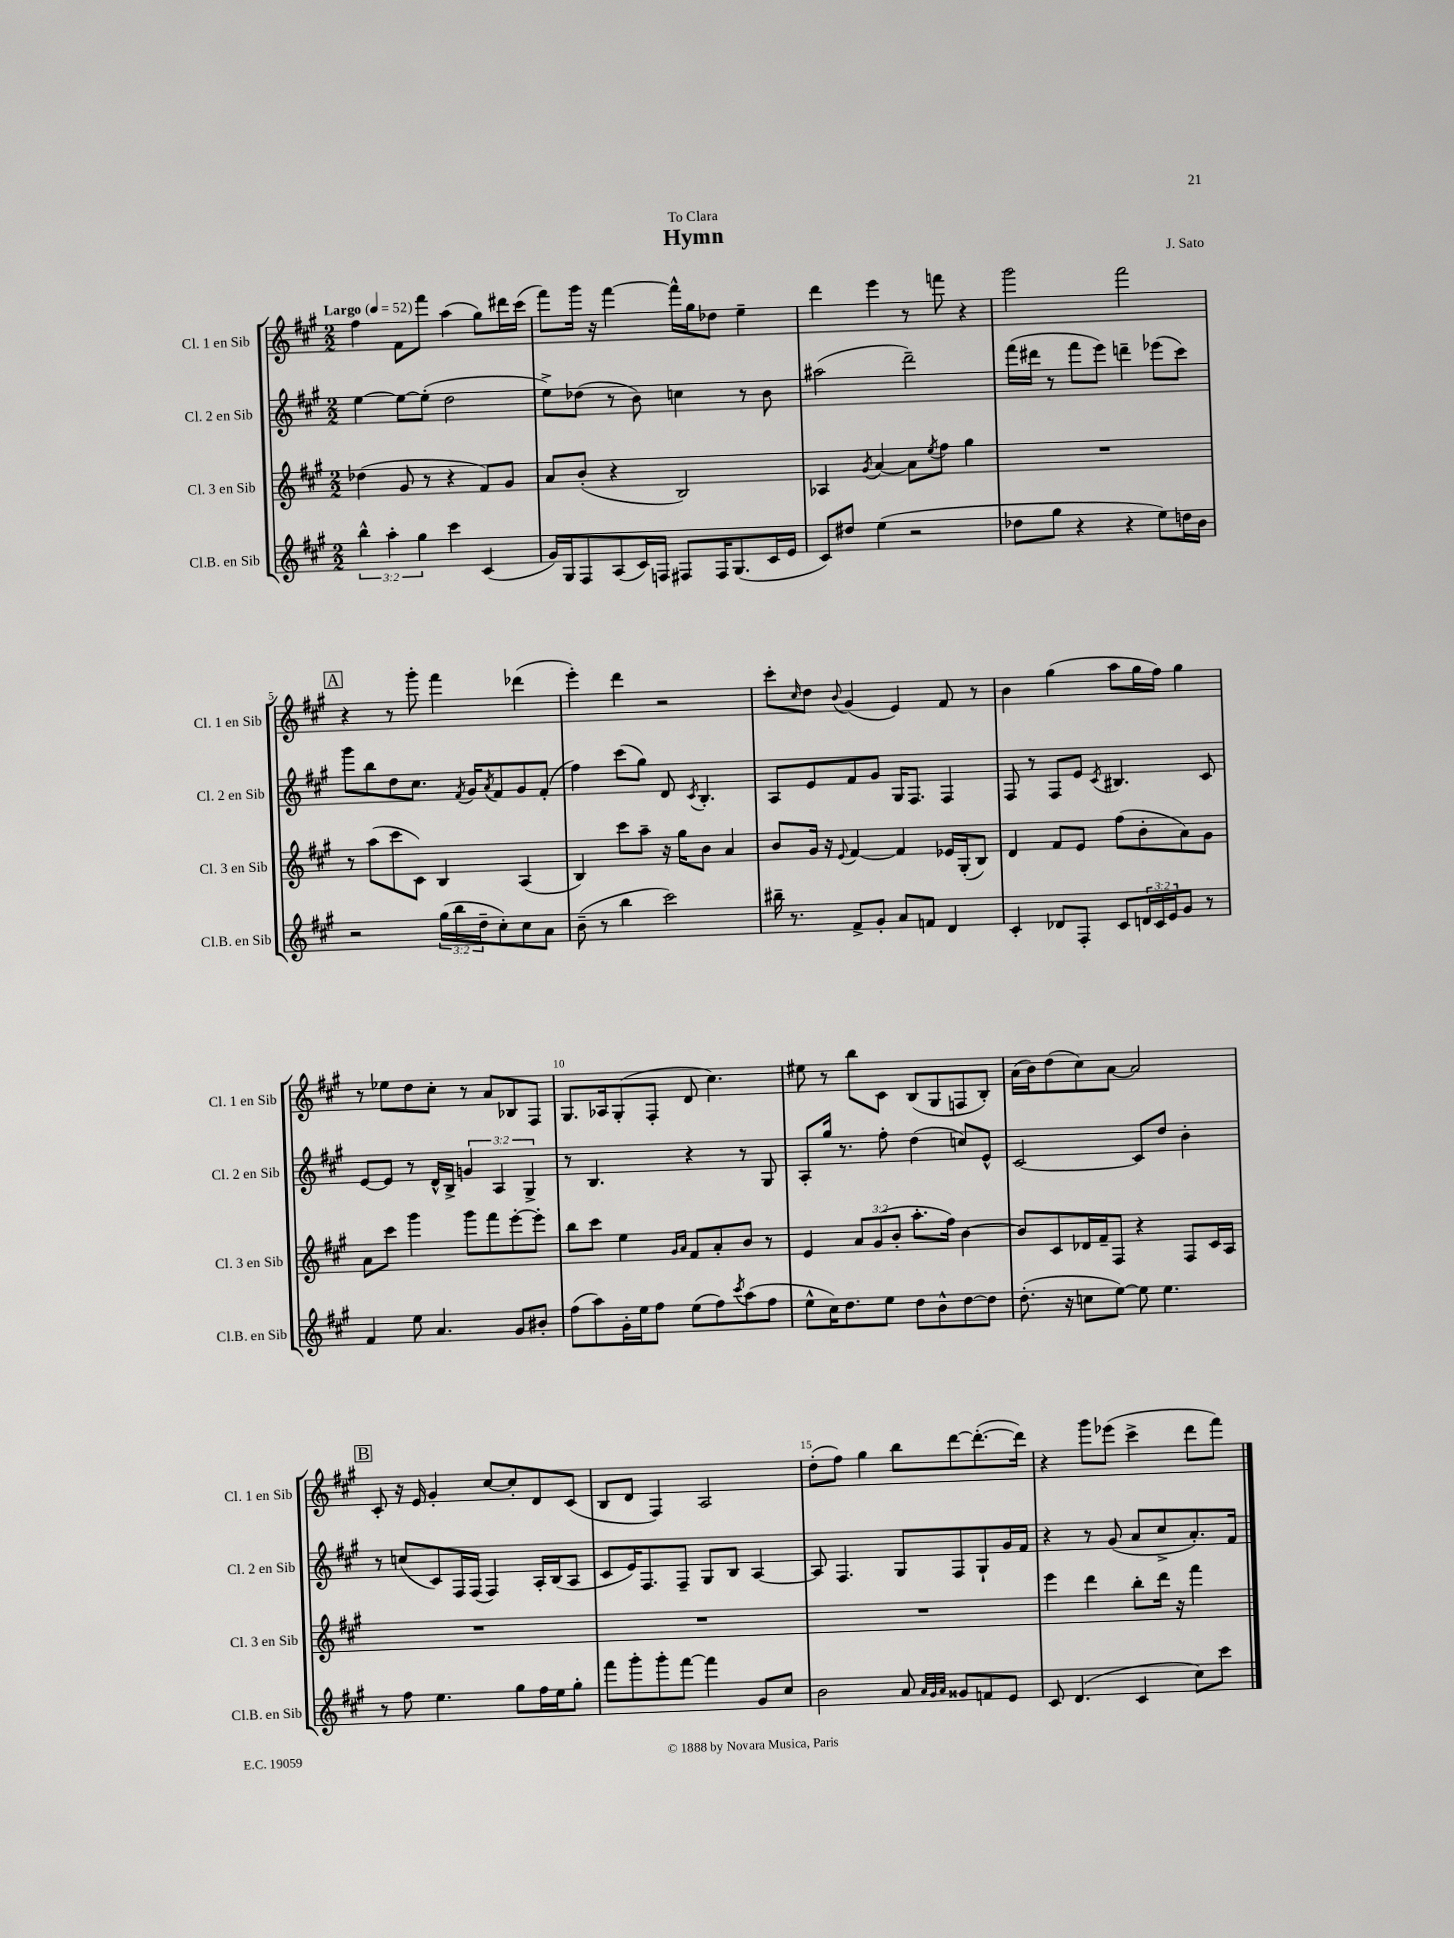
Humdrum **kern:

**kern	**kern	**kern	**kern
*staff4	*staff3	*staff2	*staff1
*clefG2	*clefG2	*clefG2	*clefG2
*k[f#c#g#]	*k[f#c#g#]	*k[f#c#g#]	*k[f#c#g#]
*M2/2	*M2/2	*M2/2	*M2/2
*MM52	*MM52	*MM52	*MM52
6bb^^	(4dd-	[4ee	4ff#
6aa'	.	.	.
.	8g#	8ee_	8f#
6gg#	.	.	.
.	8r	(8ee']	8fff#
4ccc#	4r	2dd	(4aa
(4c#	8f#)	.	8gg#)
.	8g#	.	16ddd#
.	.	.	(16ccc#
=	=	=	=
16g#)	8a	8ee^)	8fff#)
16G#	.	.	.
8F#	(8b'	(8dd-	16ggg#
.	.	.	16r
(8A	4r	8r	[4fff#
16c#)	.	8b)	.
16F	.	.	.
8F#	2B)	4cc	16fff#^^]
.	.	.	16gg#
16F#	.	.	8dd-
(8.G#	.	.	.
.	.	8r	4ee~
16c#	.	8b	.
16e	.	.	.
=	=	=	=
8c#)	4A-	(2aa#	4ddd
8dd#	.	.	.
.	8qg#	.	.
(4ee	[4a	.	4eee
2r	8a]	2ddd~)	8r
.	8qee	.	.
.	8ff#	.	8fff
.	4gg#	.	4r
=	=	=	=
8dd-	1r	(16fff#	2ggg#
.	.	16ddd#	.
8gg#	.	8r	.
4r	.	8fff#	.
.	.	8eee)	.
4r	.	4ddd~	2fff#
8ee)	.	(8eee-	.
16dd	.	8ccc#)	.
16b	.	.	.
=	=	=	=
2r	8r	8ggg#	4r
.	(8aa	8bb	.
.	8ccc#	8dd	8r
.	8c#)	8.cc#	8ggg#'
(24gg#	4B	.	4fff#
24bb	.	.	.
.	.	8qf#	.
.	.	16g#	.
24dd~	.	.	.
.	.	8qa	.
8cc#')	.	8f#	.
8cc#	(4A	8g#	(4ddd-
8a	.	(8f#'	.
=	=	=	=
(8b~	4B)	4ff#)	4eee')
8r	.	.	.
4bb	8ccc#	(8ccc#	4ddd
.	8aa~	8gg#)	.
2ccc#)	16r	8d	2r
.	16gg#	.	.
.	.	8qc#	.
.	8b	4.B'	.
.	4a	.	.
=	=	=	=
16bb#~	8b	8A	8ccc#'
8.r	.	.	.
.	.	.	16qqcc#
.	16g#	8e	8dd
.	16r	.	.
.	8qqe	.	8qqb
8f#^	[4f#	8f#	(4g#
8g#'	.	8g#	.
8a	4f#]	16G#	4e)
.	.	8.F#	.
8f	.	.	.
4d	16e-	4F#	8f#
.	(16G#'	.	.
.	8B)	.	8r
=	=	=	=
4c#'	4d	8F#	4b
.	.	8r	.
8d-	8f#	8F#	(4gg#
8F#'	8e	8e	.
.	.	8qc#	.
8c#	(8ff#	4.B#	8aa
24d	8b'	.	16gg#
24c#	.	.	.
.	.	.	16ff#)
24e	.	.	.
8g#	8a)	.	4gg#
8r	8g#	8c#	.
=	=	=	=
4f#	8a	[8e	8r
.	8ccc#	8e]	8ee-
8ee	4ggg#	8r	8dd
4.a	.	16d^^	8cc#'
.	.	16B^	.
.	8ggg#	6g	8r
.	8fff#	.	8a
.	.	6A	.
8g#	[8eee'	.	8B-
.	.	6G#^	.
8b#'	8eee']	.	8F#
=	=	=	=
(8ff#	8bb	8r	8.G#
8aa)	8ccc#	4.B	.
.	.	.	16A-
16g#'	4ee	.	(8G#'
16ee	.	.	.
8ff#	.	.	8F#'
.	16qqg#	.	.
.	16qqa	.	.
(8ee	8f#	4r	8d
8ff#)	8a'	.	4.cc#)
8qccc#	.	.	.
(8aa	8b	8r	.
8ff#	8r	8G#	.
=	=	=	=
8ee^^	4e	8A'	8ee#
16cc#)	.	16gg#	8r
8.dd	.	8.r	.
.	12a	.	8bb
.	(12g#	.	.
8ee	.	8ff#'	8c#
.	12b'	.	.
8dd	8.aa'	(4dd	(8B
8b^^	.	.	8G#
.	16ff#)	.	.
[8dd	[4b	8cc)	8F
8dd]	.	8e^^	8B')
=	=	=	=
(8.dd'	8b]	[2c#	(16a
.	.	.	16b)
.	8c#	.	(8dd
16r	.	.	.
8cc	16d-	.	8cc#)
.	16f#~	.	.
[8ee)	8F#	.	[8a
8ee]	4r	8c#]	2a]
4.ee	.	8dd	.
.	8F#	4b'	.
.	16c#	.	.
.	16A	.	.
=	=	=	=
8r	1r	8r	8c#'
8ff#	.	(8cc	16r
.	.	.	16e
4.ee	.	8c#)	4g#'
.	.	16F#	.
.	.	(16F#	.
.	.	4F#)	[8cc#
8gg#	.	.	8cc#']
16ff#	.	16A'	8d
16ee	.	(16B	.
8gg#'	.	8A	(8c#
=	=	=	=
8fff#	1r	8c#	8B
8ggg#'	.	16e)	8d
.	.	8.F#	.
8ggg#'	.	.	4F#)
[8fff#	.	8F#~	.
4fff#]	.	8G#	2A
.	.	8B	.
8g#	.	[4A	.
8cc#	.	.	.
=	=	=	=
2b	1r	8A]	(8dd'
.	.	4.F#	8ff#)
.	.	.	4gg#
8a	.	8G#	8bb
32qqa	.	.	.
32qqg#	.	.	.
32qqa	.	.	.
8g##	.	8F#	[8ddd
8f	.	8G#`	(8.ddd'_
8e	.	16g#	.
.	.	16f#	16ddd])
=	=	=	=
8c#	4eee	4r	4r
(4.d	.	.	.
.	4ddd	8r	8ggg#
.	.	(8g#	(8eee-
4c#	8bb'	8a	4ccc#^
.	16ddd	8cc#^	.
.	16r	.	.
8cc#)	4fff#	8.a')	8ddd
8ccc#	.	.	8fff#)
.	.	16f#	.
==	==	==	==
*-	*-	*-	*-
